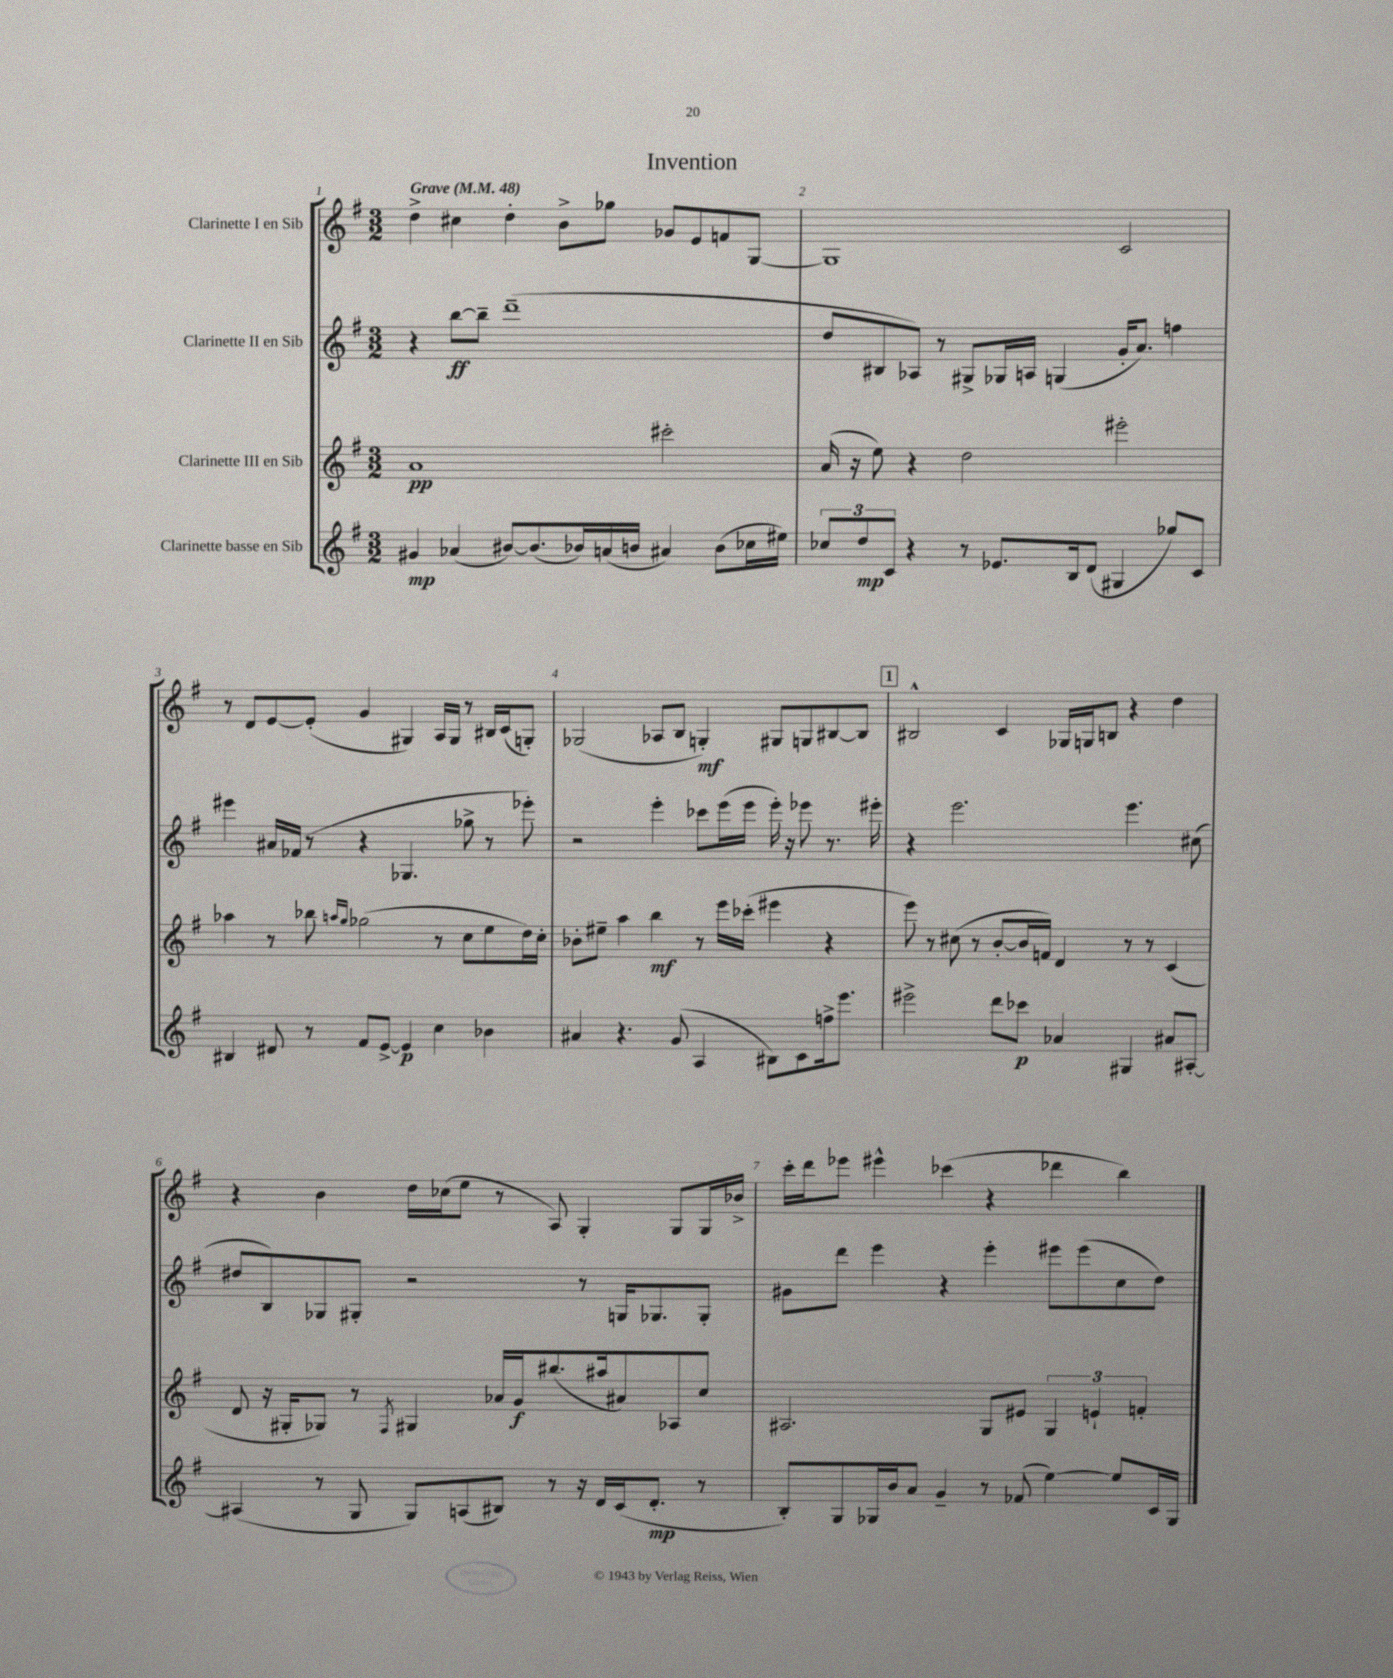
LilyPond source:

\header { title = "Invention" }
<<
\new StaffGroup <<
\new Staff = "s0" \with { instrumentName = "Clarinette I en Sib" } {
    \clef treble \key g \major \numericTimeSignature \time 3/2 \tempo "Grave" 4 = 48
    d''4-> cis''4 d''4-. b'8-> ges''8 ges'8 e'8 f'8 g8~ |
    g1 c'2 |
    r8 d'8 e'8~ e'8-.( g'4 gis4) a16 gis16 r8 bis16 c'16( g8-.) |
    ges2( aes8 b8 g4-.\mf) gis8 g8 bis8~ bis8 |
    \mark \markup { \box "1" } bis2-^ c'4 ges16 g16 b8 r4 d''4 |
    r4 b'4 d''16 ces''16( e''8 r8 a8) g4-. g8 g16 bes'16-> |
    c'''16-. d'''16 ees'''8 eis'''4-^ ces'''4( r4 des'''4 b''4) \bar "|." |
}
\new Staff = "s1" \with { instrumentName = "Clarinette II en Sib" } {
    \clef treble \key g \major \numericTimeSignature \time 3/2
    r4 b''8~\ff b''8-- d'''1--( |
    d''8 bis8 aes8) r8 gis8-> ges16 a16 g4( g'16-. a'8.) f''4 |
    eis'''4 ais'16 fes'16( r8 r4 ges4. ges''8-> r8 ees'''8-.) |
    r2 e'''4-. ces'''8 e'''16( e'''16 e'''16-.) r16 ees'''8 r8. eis'''16-. |
    \mark \markup { \box "1" } r4 e'''2. e'''4. cis''8( |
    dis''8 b8) ges8 gis8-. r2 r8 g16 ges8. ges8-. |
    gis'8 d'''8 e'''4 r4 e'''4-. eis'''8 eis'''8( c''8 d''8) \bar "|." |
}
\new Staff = "s2" \with { instrumentName = "Clarinette III en Sib" } {
    \clef treble \key g \major \numericTimeSignature \time 3/2
    a'1\pp cis'''2-. |
    a'16( r16 e''8) r4 d''2 eis'''2-. |
    aes''4 r8 bes''8 \grace { a''16 g''16 } ges''2( r8 c''8 e''8 d''16) c''16-. |
    bes'8-. eis''8-- a''4 b''4\mf r8 e'''16 ces'''16-.( eis'''4 r4 |
    \mark \markup { \box "1" } e'''8) r8 cis''8( r8 b'8~-. b'16 f'16) d'4 r8 r8 c'4( |
    d'8 r16 gis16-. ges8) r8 \acciaccatura { fis8 } gis4 aes'16 g'16\f bis''8.( ais''16 ais'8) aes8 c''8 |
    ais2. g8 eis'8 \tuplet 3/2 { g4 e'4-! f'4-. } \bar "|." |
}
\new Staff = "s3" \with { instrumentName = "Clarinette basse en Sib" } {
    \clef treble \key g \major \numericTimeSignature \time 3/2
    gis'4\mp aes'4( bis'8~) bis'8.( bes'16) a'16( b'16 ais'4) b'8( ces''16 eis''16) |
    \tuplet 3/2 { ces''8 d''8\mp c'8 } r4 r8 ees'8. b16 d'8( gis4 ges''8) c'8 |
    bis4 dis'8 r8 fis'8 e'8~-> e'4\p c''4 bes'4 |
    ais'4 r4. g'8( a4 bis8) c'8 f''16-> e'''8. |
    \mark \markup { \box "1" } eis'''2-> d'''8 ces'''8\p aes'4 gis4 ais'8 ais8~-. |
    ais4( r8 g8 g8) a8( bis8) r8 r16 d'16 c'16( d'8.-.\mp r8 |
    b8-.) g8 ges16 b'16 a'8 g'4-- r8 fes'8( e''4~) e''8 c'16 ges16 \bar "|." |
}
>>
>>
\layout { \context { \Score \override BarNumber.break-visibility = ##(#f #t #t) barNumberVisibility = #all-bar-numbers-visible } }
